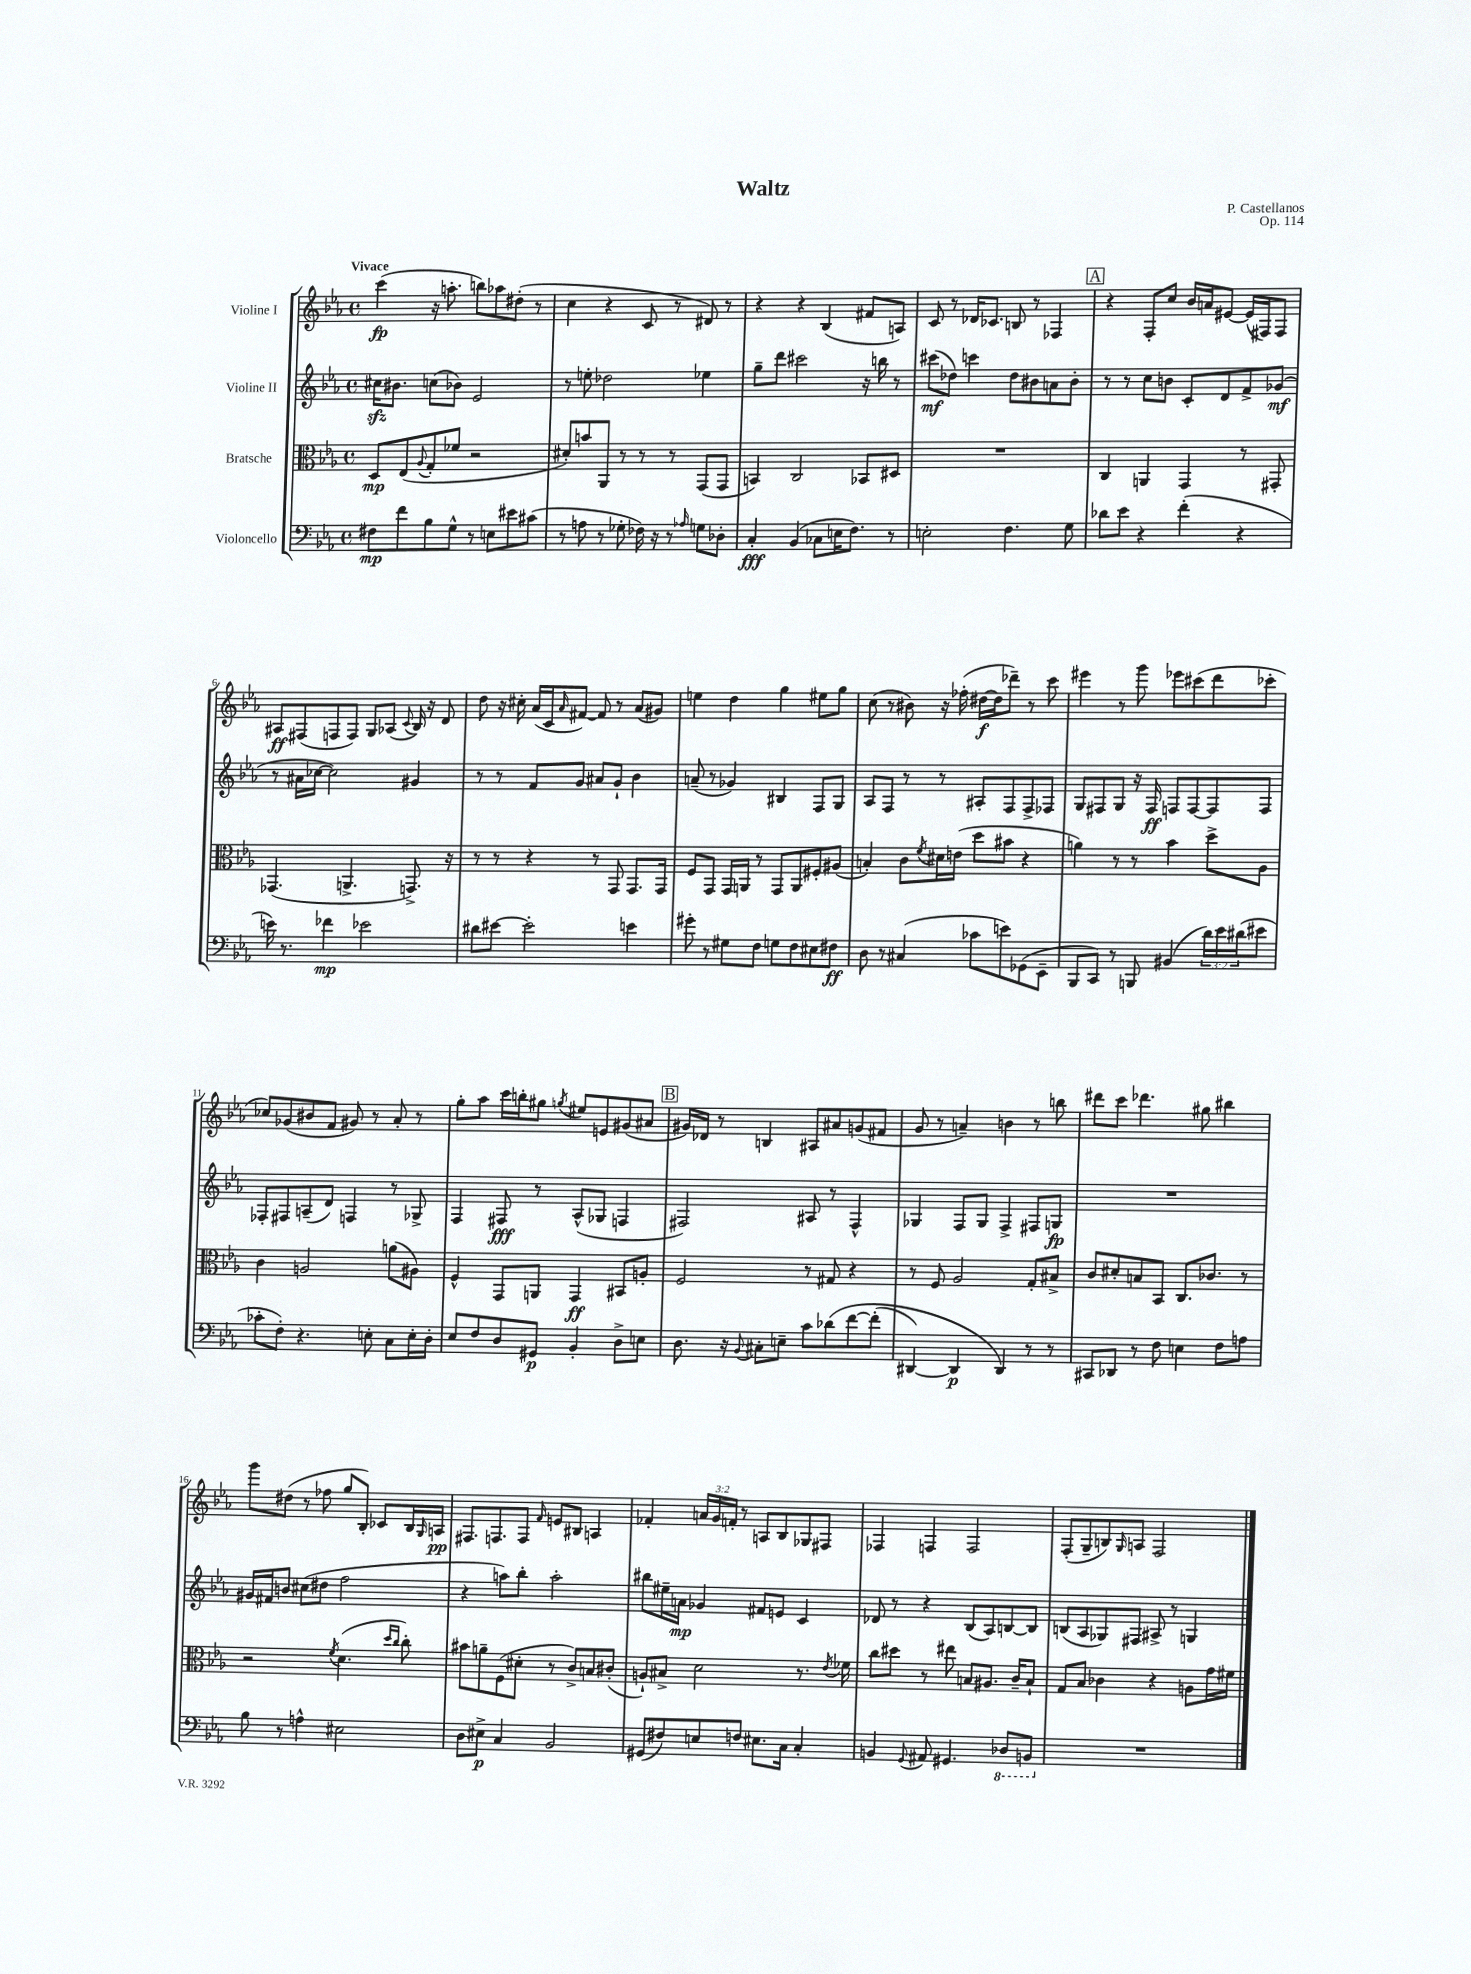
\header { title = "Waltz" composer = "P. Castellanos" opus = "Op. 114" }
<<
\new StaffGroup <<
\new Staff = "s0" \with { instrumentName = "Violine I" } {
    \clef treble \key ees \major \defaultTimeSignature \time 4/4 \override Staff.TupletNumber.text = #tuplet-number::calc-fraction-text \tempo "Vivace"
    c'''4\fp( r16 a''8.-. b''8) aes''8 dis''8-.( r8 |
    c''4 r4 c'8 r8 dis'8) r8 |
    r4 r4 bes4( fis'8 a8) |
    c'8 r8 des'16 ces'8. b8 r8 fes4 |
    \mark \markup { \box "A" } r4 f8-. c''8 bes'16 a'16 eis'8~ eis'16( fis16) fis8 |
    ais8\ff fis8( f8 f8) g8 aes8( \appoggiatura { c'8 } bes16) r16 d'8 |
    d''8 r16 cis''16-. aes'16( c'16 \grace { aes'16 } fis'8~) fis'8 r8 aes'8( gis'8) |
    e''4 d''4 g''4 eis''8 g''8 |
    c''8( r8 bis'8) r16 fes''16-.( dis''16~\f dis''16 des'''8--) r8 c'''8 |
    eis'''4 r8 g'''8 ees'''8 cis'''8( d'''8 ces'''8-. |
    ces''8) ges'8( bis'8 f'8 gis'8) r8 aes'8-. r8 |
    g''8-. aes''8 c'''16 b''16-. gis''8 \acciaccatura { g''8 } eis''8 e'8 gis'8( ais'8 |
    \mark \markup { \box "B" } gis'16) des'16 r8 b4 ais8 ais'8 g'8( fis'8 |
    g'8 r8 a'4--) b'4 r8 b''8 |
    dis'''8 c'''8 des'''4. gis''8 bis''4 |
    g'''8 dis''8( r8 fes''8 g''8 bes8-.) ces'8 bes16 \grace { g16 } a16\pp |
    fis8. f8. f8 \grace { f'16 } e'8 bis8 a4 |
    fes'4-. \tuplet 3/2 { a'16 g'16 f'16-. } r8 a8 bes8 ges8 fis8 |
    fes4 f4 f2 |
    f8-.( g8-- b8) \grace { g16 } a8 f2 \bar "|." |
}
\new Staff = "s1" \with { instrumentName = "Violine II" } {
    \clef treble \key ees \major \defaultTimeSignature \time 4/4
    cis''16\sfz bis'8. c''8( bes'8) ees'2 |
    r8 e''8-. des''2 ees''4 |
    g''8-- d'''8 cis'''2 r16 b''16 r8 |
    cis'''8\mf( des''8) c'''4 des''8 bis'8 a'8 bis'8-. |
    \mark \markup { \box "A" } r8 r8 c''8 b'8 c'8-. d'8 f'8-> ges'8\mf( |
    r8 ais'16 ces''16~ ces''2) gis'4 |
    r8 r8 f'8 g'8 ais'8 g'8-! bes'4 |
    a'8--( r8 ges'4) bis4 f8 g8 |
    aes8 f8 r8 r8 ais8-. f8 f8-> fes8 |
    g8 fis8 g8 r16 fis16\ff f8 f8~ f8 f8 |
    fes8-. fis8 a8--( d'8) f4 r8 ges8-> |
    f4 fis8\fff r8 aes8-^( ges8 f4 |
    \mark \markup { \box "B" } fis2) ais8 r8 fis4-^ |
    ges4 f8 ges8 f4-> fis8 g8\fp |
    R1 |
    gis'16 fis'16 b'8 cis''8( dis''8 f''2 |
    r4 a''8) bes''8-. a''2-. |
    bis''8 eis''16-- a'16\mp ges'4 fis'8 e'8 c'4 |
    des'8 r8 r4 bes8( aes8) b8~ b8 |
    b8( aes8 ges8) fis8 ais8-> r8 g4 \bar "|." |
}
\new Staff = "s2" \with { instrumentName = "Bratsche" } {
    \clef alto \key ees \major \defaultTimeSignature \time 4/4
    d8\mp ees8( \appoggiatura { aes8 } g8-. fes'8 r2 |
    dis'8-.) b'8 aes,8 r8 r8 r8 g,8( g,8 |
    b,4) c2 bes,8 dis8 |
    R1 |
    \mark \markup { \box "A" } c4 a,4 g,4 r8 gis,8-. |
    ges,4.( a,4.-> g,8.->) r16 |
    r8 r8 r4 r8 g,8 g,8. g,16 |
    f8 g,8 g,16 a,16 r8 g,8 a,8 fis8-. ais8( |
    b4-.) c'8 \acciaccatura { f'8 } dis'16 e'16( d''8 bis'8 r4 |
    a'4) r8 r8 bes'4 d''8-> aes8 |
    c'4 a2 a'8( ais8) |
    f4-^ g,8 a,8 g,4\ff bis,8 a8-. |
    \mark \markup { \box "B" } f2 r8 gis8 r4 |
    r8 f8 aes2 g8-. bis8-> |
    c'8 dis'8-. b8 bes,8 c8. ces'8. r8 |
    r2 \acciaccatura { f'8 } d'4.( \grace { d''16 c''16 } c''8-.) |
    bis'8 a'8-- f8( dis'8-. r8 c'8->) b8 cis'8-.( |
    a8-!) bis8-> d'2 r8. \acciaccatura { ees'8 } fes'16 |
    c''8 dis''8 r8 eis''8 b8 ais8. c'16-- b8-! |
    g8 bes8 ces'4 r4 a8 g'16 fis'16 \bar "|." |
}
\new Staff = "s3" \with { instrumentName = "Violoncello" } {
    \clef bass \key ees \major \defaultTimeSignature \time 4/4 \override Staff.TupletNumber.text = #tuplet-number::calc-fraction-text
    fis8\mp f'8 bes8 g8-^ r8 e8 eis'8 cis'8( |
    r8 a8 r8 ges8-. fes16) r16 r8 \grace { aes16 } g8 des8-. |
    c4-.\fff bes,4( ces8 e16 f8.) r8 |
    e2-. f4. g8 |
    \mark \markup { \box "A" } des'8 ees'8 r4 f'4-.( r4 |
    e'16) r8. fes'4\mp ees'2 |
    dis'8 eis'8~ eis'2-. e'4 |
    gis'8-. r8 gis8 f8 g8 f8 eis8 fis8\ff |
    d8 r8 cis4( ces'8 e'8) ges,8( ees,8-- |
    bes,,8 c,8) r8 b,,8 bis,4( \tuplet 3/2 { d'16) ees'16 dis'16( } eis'8 |
    ces'8-. f8-.) r4. e8-. c8 e16-. d16-. |
    ees8 f8 d8 gis,8\p bes,4-. d8-> e8 |
    \mark \markup { \box "B" } d8. r16 \appoggiatura { bes,8 } cis8-. e8-- c'8 des'8\( f'8~ f'8-.( |
    dis,4~) dis,4\p dis,4\) r8 r8 |
    cis,8 des,8 r8 f8 e4 f8 a8 |
    bes8 r8 a4-^ eis2 |
    d8 eis8->\p c4 bes,2 |
    gis,8( fis8) e8 f8 eis8. c16 c4-. |
    b,4 \appoggiatura { g,8 } ais,8 gis,4. \ottava #-1 des,8 b,,8 \ottava #0 |
    R1 \bar "|." |
}
>>
>>
